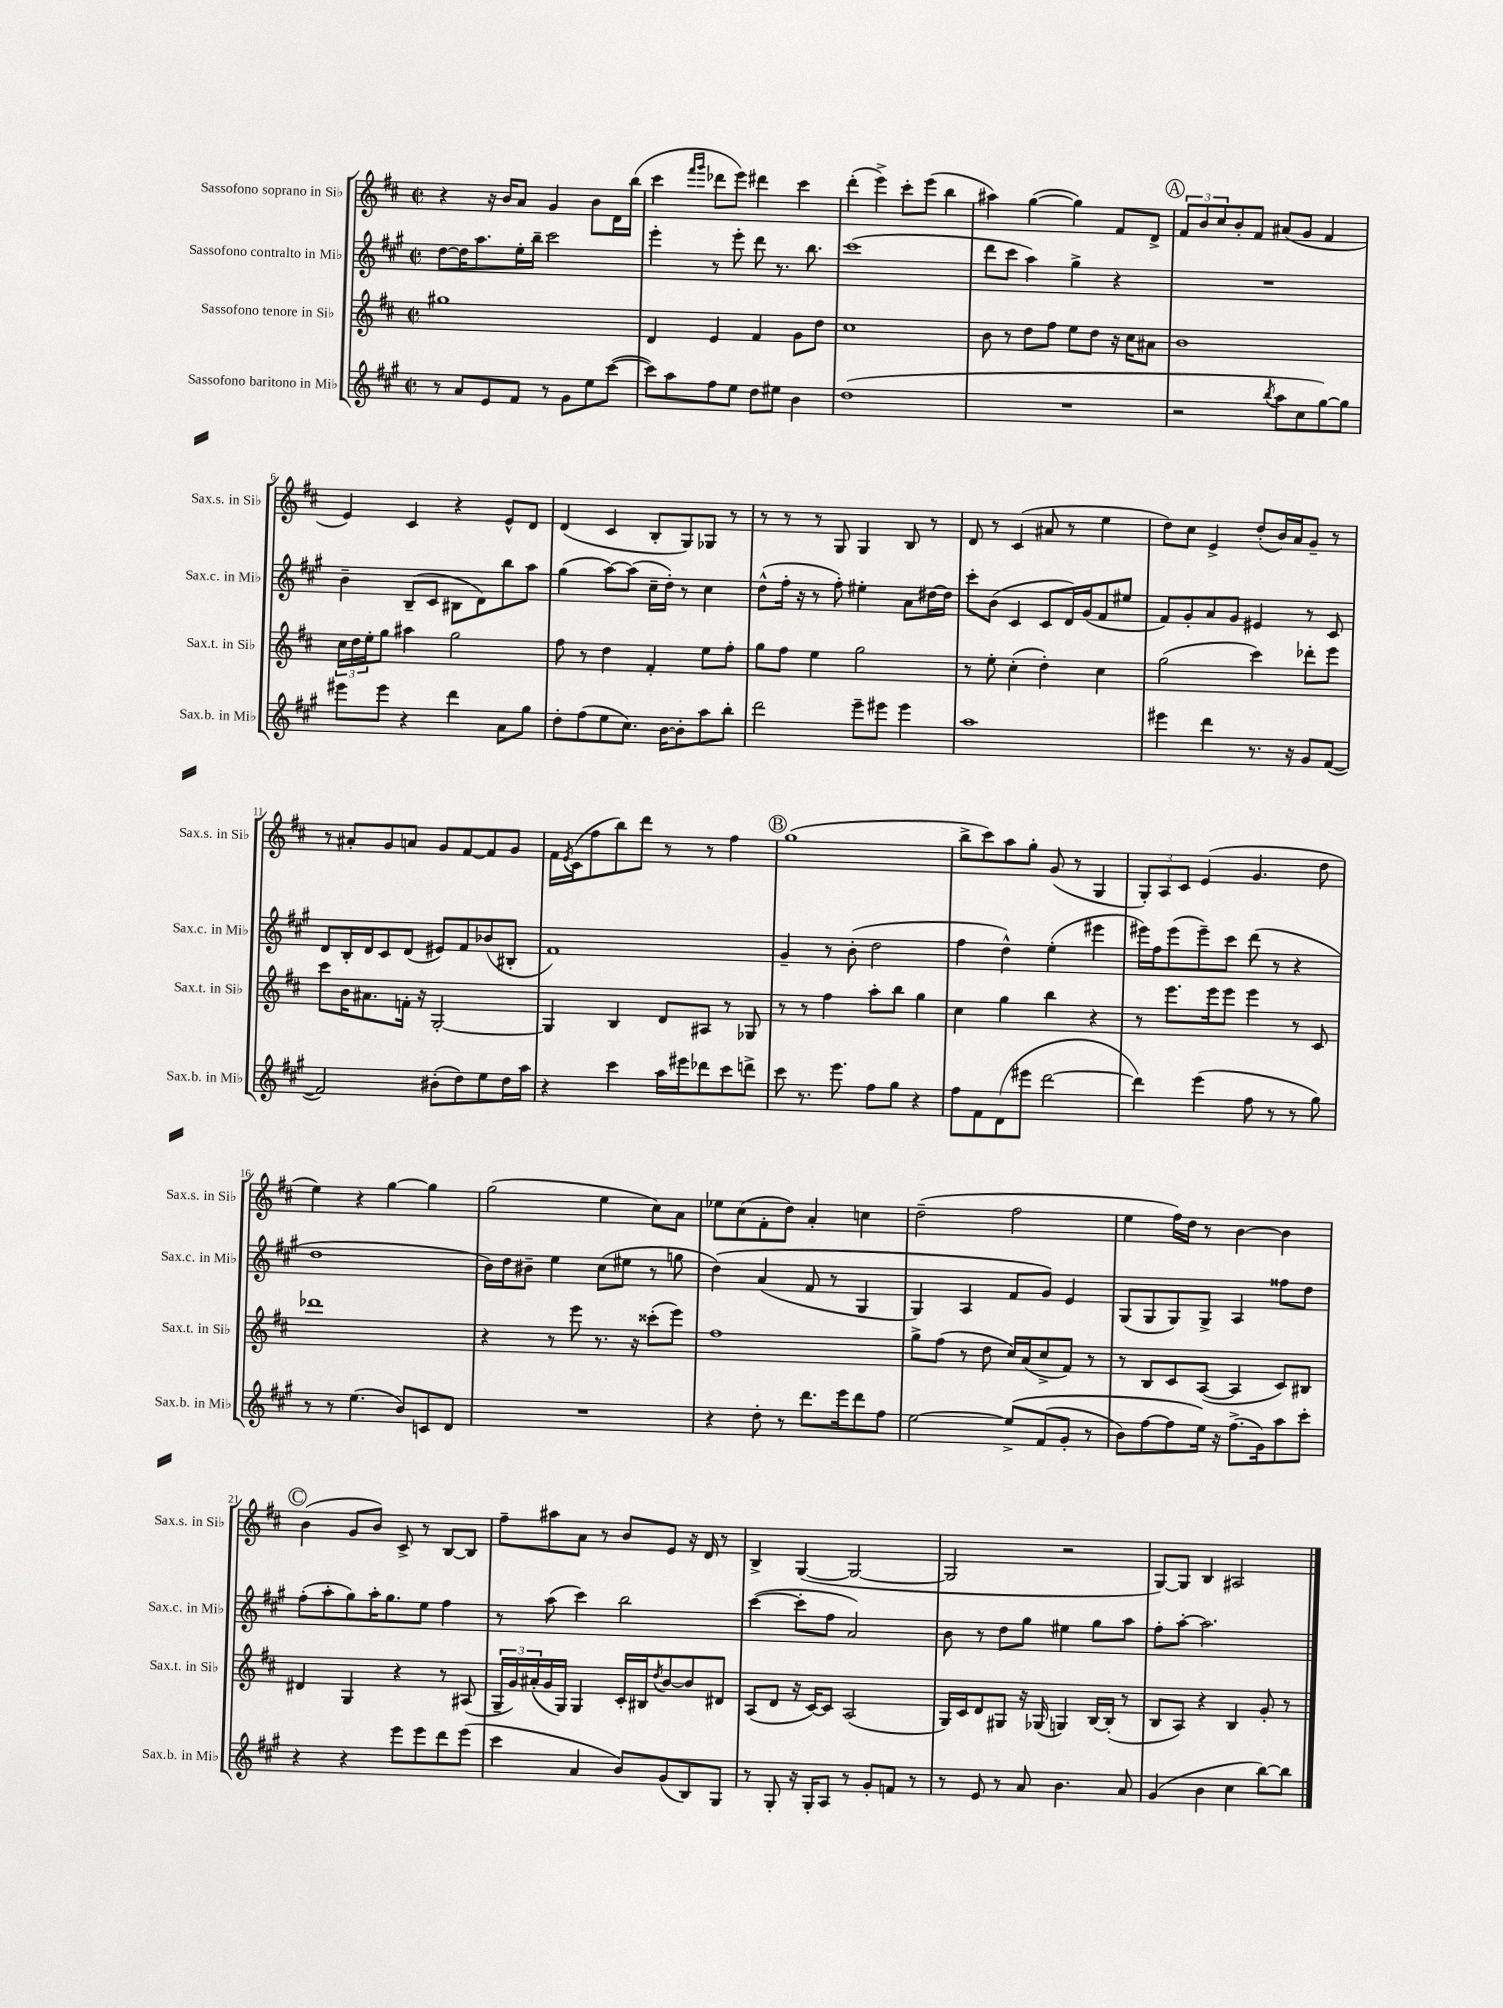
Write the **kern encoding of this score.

**kern	**kern	**kern	**kern
*staff4	*staff3	*staff2	*staff1
*clefG2	*clefG2	*clefG2	*clefG2
*k[f#c#g#]	*k[f#c#]	*k[f#c#g#]	*k[f#c#]
*M2/2	*M2/2	*M2/2	*M2/2
*met(c|)	*met(c|)	*met(c|)	*met(c|)
8r	1gg#	[8dd	4r
8a	.	16dd]	.
.	.	8.aa	.
8e	.	.	16r
.	.	.	16b
8f#	.	16ee'	8a
.	.	16bb~	.
8r	.	2ccc#	4g
8g#	.	.	.
8ee	.	.	8b
([8ccc#	.	.	16d
.	.	.	(16bb
=	=	=	=
8ccc#])	4d	4eee'	4ccc#
8aa	.	.	.
.	.	.	16qqfff#
.	.	.	16qqggg
8ff#	4e	8r	8ddd-
8ee	.	8eee'	8eee)
8dd	4f#	8ddd	4ddd#
8ee#	.	8.r	.
4b	8g	.	4ccc#
.	.	8.bb	.
.	8dd	.	.
=	=	=	=
(1dd	1cc#	(1ccc#	(4ddd'
.	.	.	4eee^)
.	.	.	8ccc#'
.	.	.	(8eee
.	.	.	4bb
=	=	=	=
1r	8b	8ddd	4aa#)
.	8r	8ccc#	.
.	8dd	4aa)	([4gg
.	8ff#	.	.
.	8ee	4gg#^	4gg])
.	8dd	.	.
.	16r	4r	8f#
.	16cc#	.	.
.	8a#	.	8d^
=	=	=	=
2r	1b	1r	12f#
.	.	.	12b
.	.	.	12cc#
.	.	.	8b'
.	.	.	8f#
8qbb	.	.	.
8aa	.	.	(8a#
8cc#	.	.	8g
[8gg#)	.	.	4f#
8gg#]	.	.	.
=	=	=	=
8eee#	24cc#	4b~	4e)
.	24dd	.	.
.	24ee'	.	.
8eee#	8gg	.	.
4r	4aa#	(8B~	4c#
.	.	8c#	.
4ddd	2gg	8B#	4r
.	.	8d)	.
8a	.	8bb	8e^^
8gg#	.	8aa	8d
=	=	=	=
8dd'	8ff#	(4gg#	(4d
(8ff#	8r	.	.
8ee	4dd	[8aa)	4c#
8.cc#)	.	(8aa]	.
.	4f#'	16cc#~	8B'
[16b	.	16dd')	.
8b']	.	8r	8G)
8aa	8ee	4cc#	8G-
8bb'	8ff#'	.	8r
=	=	=	=
2ddd	8gg	(8dd^^	8r
.	8ff#	16ff#'	8r
.	.	16r	.
.	4ee	8r	8r
.	.	8ff#')	8G
8eee~	2gg	4ee#'	4G
8eee#	.	.	.
4eee#	.	8a	8B
.	.	[16dd#	8r
.	.	16dd#]	.
=	=	=	=
1aa	8r	8ccc#'	8d
.	8ee'	(8b	8r
.	(4cc#'	4c#	(4c#
.	4dd')	8c#	8a#
.	.	16d)	8r
.	.	(16g#	.
.	4cc#	8f#	4ee
.	.	8ee#	.
=	=	=	=
4eee#	(2gg	8f#)	8dd)
.	.	8g#'	8cc#
4ddd	.	8a	4e^
.	.	8g#	.
8.r	4ccc#)	4e#	(8dd'
.	.	.	16b)
16r	.	.	16a
8g#	8ddd-'	8r	8g~
([8f#	8eee	8c#	8r
=	=	=	=
2f#])	8ccc#	8d	8r
.	16b	16B'	8a#'
.	8.a#	16d	.
.	.	8c#	8g
.	16f'	(8d	8a
.	16r	.	.
(8b#'	[2G'	8e#)	8g
8dd)	.	8f#	[8f#
8ee	.	(8b-	8f#]
16dd	.	8B#'	8g
16aa	.	.	.
=	=	=	=
4r	4G]	1f#)	16f#
.	.	.	8qe
.	.	.	(16c#
.	.	.	8ff#
4ccc#	4B	.	8bb)
.	.	.	8ddd
16aa	8d	.	8r
16eee#	.	.	.
8ddd-	8A#	.	8r
8ccc#	8r	.	4ff#
8ddd^	8G-	.	.
=	=	=	=
8ccc#	8r	4g#~	(1gg
8.r	8r	.	.
.	4ff#	8r	.
8.eee	.	.	.
.	.	(8b'	.
8ff#	8aa'	2dd	.
8gg#	8bb	.	.
4r	4gg	.	.
=	=	=	=
8ff#	4cc#	4ff#	8bb^
8f#	.	.	8ccc#)
(8d	4gg	4dd^^)	8aa
8eee#	.	.	8gg'
[2ddd	4bb	(4ee'	(8g
.	.	.	8r
.	4r	4eee#	4G
=	=	=	=
4ddd])	8r	16eee#)	12G')
.	.	16ff#	.
.	.	.	12A
.	8.eee	(8eee#	.
.	.	.	12c#
(4eee	.	8eee#~)	(4e
.	16eee	.	.
.	8eee	8ccc#	.
8ff#	4eee	(8ddd	4.g
8r	.	8r	.
8r	8r	4r	.
8gg#)	8c#	.	8dd
=	=	=	=
8r	1ddd-	1dd	4ee)
8r	.	.	.
(4.ee	.	.	4r
.	.	.	[4gg
8b)	.	.	.
8c	.	.	4gg]
8d	.	.	.
=	=	=	=
1r	4r	16b)	(2gg
.	.	16dd	.
.	.	8b#~	.
.	8r	4ee	.
.	8eee	.	.
.	8.r	(8cc#	4ee
.	.	8ee#	.
.	16r	.	.
.	(8ccc##'	8r	8cc#)
.	8eee)	8gg	8a
=	=	=	=
4r	1ff#	&(4dd)	8ee-
.	.	.	(8cc#
8dd'	.	(4a	8f#'
8r	.	.	8dd)
8.ddd	.	8f#	4a'
.	.	8r	.
16eee	.	.	.
8ddd	.	4G#	4cc
8ff#	.	.	.
=	=	=	=
[2ee	8gg^	4G#)	(2dd~
.	(8ff#	.	.
.	8r	4A	.
.	8dd	.	.
&(8ee^]	16cc#)	8f#	2ff#
.	(16a	.	.
(8f#	8cc#^	8g#&)	.
8g#'	8f#)	4e	.
8r	8r	.	.
=	=	=	=
8b)	8r	(8G#	4ee
[8ff#	8B	8G#	.
8ff#]	8c#	8G#)	16ff#)
.	.	.	16dd
16ee&)	([8A	8G#^	8r
16r	.	.	.
(8.ff#^	4A]	4A	[4b
16g#)	.	.	.
8aa	8c#)	8ff##	4b]
8ccc#'	8B#	8dd	.
=	=	=	=
4r	4d#	(8ff#'	(4b
.	.	8aa'	.
4r	4G	8gg#)	8g
.	.	16aa'	8b)
.	.	8.gg#	.
8eee	4r	.	8c#^
8eee	.	8ee	8r
8ddd	8r	4ff#	[8B
(8eee	(8A#	.	8B]
=	=	=	=
4ccc#	24G~	8r	8ff#~
.	24g)	.	.
.	(24a#'	.	.
.	16g	(8aa	8aa#
.	16G)	.	.
4a	4G	4ccc#)	8a
.	.	.	8r
8b)	16c#'	2bb	8b
.	16B#	.	.
.	8qdd	.	.
(8g#	[8b	.	8e
8B)	8b]	.	16r
.	.	.	16d
8G#	8d#	.	8r
=	=	=	=
8r	(8A	([4ccc#	4B^
8G#'	8d	.	.
16r	16r	8ccc#']	([4G
16G#'	[16c#)	.	.
8A	8c#]	8ff#	.
8r	(2A	2a)	2G_
8g#'	.	.	.
8f	.	.	.
8r	.	.	.
=	=	=	=
8r	16G)	8b	2G]
.	16c#	.	.
8e	8d	8r	.
8r	8G#	8dd	.
8a	16r	8gg#	.
.	(16G-	.	.
4.b	4G)	4ee#	2r
.	[16B	8gg#	.
.	(16B']	.	.
8a	8r	8aa	.
=	=	=	=
(4g#	8B	8ff#'	[8G)
.	8A)	[8aa'	8G]
4b	4r	2.aa]	4B
4cc#	4B	.	2A#
[8bb)	8g'	.	.
8bb]	8r	.	.
==	==	==	==
*-	*-	*-	*-
